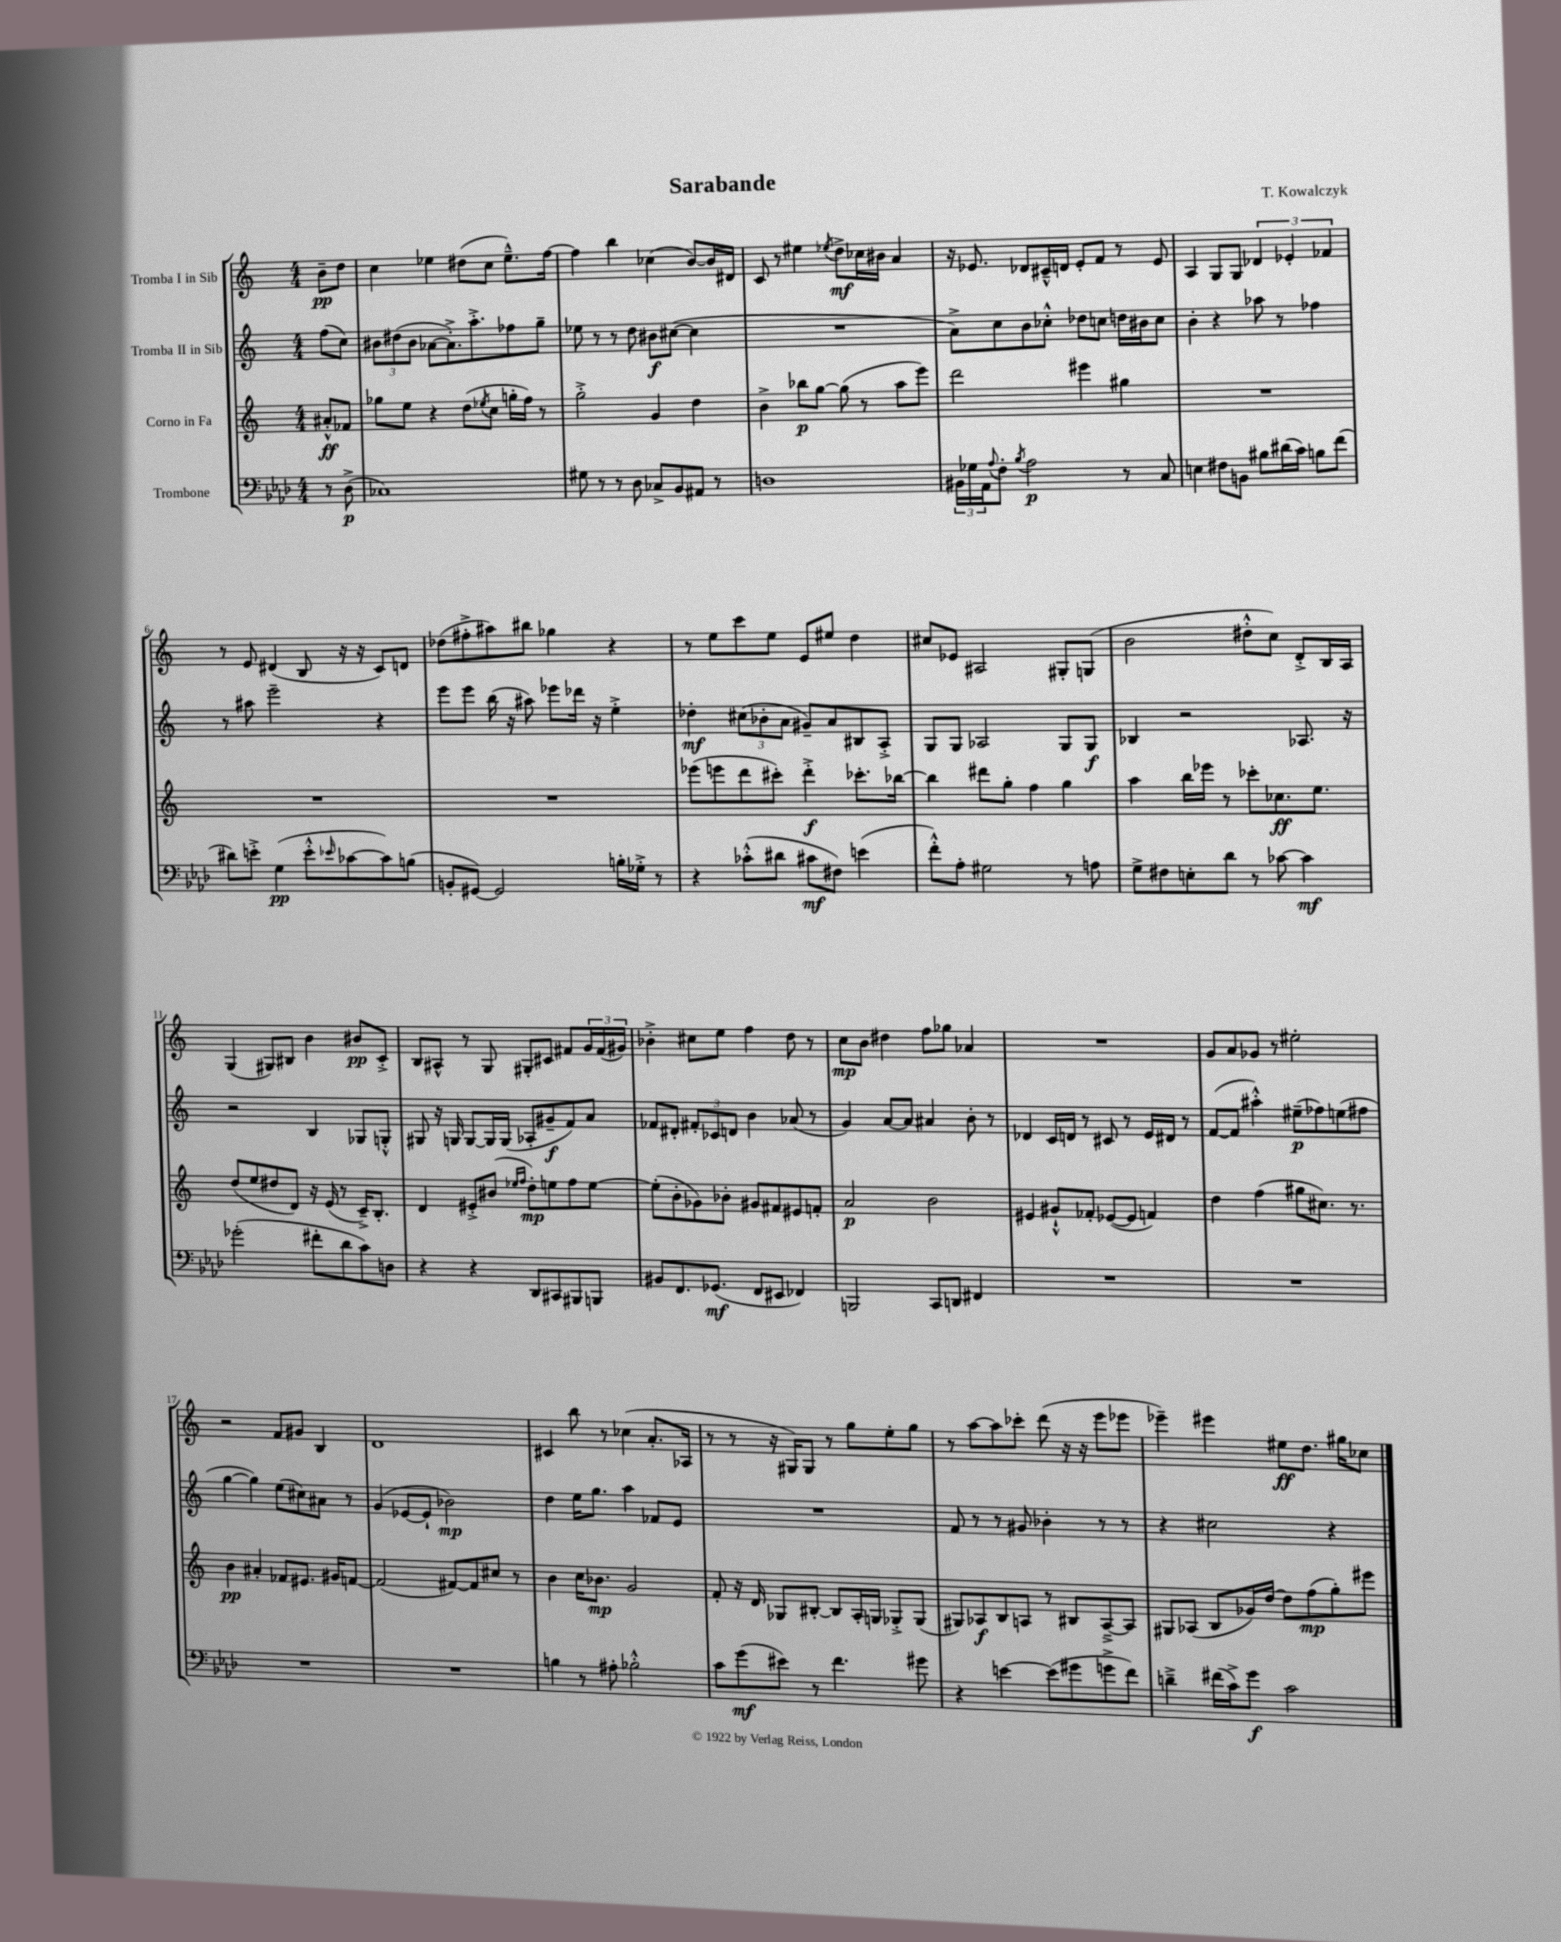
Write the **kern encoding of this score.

**kern	**kern	**kern	**kern
*staff4	*staff3	*staff2	*staff1
*clefF4	*clefG2	*clefG2	*clefG2
*k[b-e-a-d-]	*k[]	*k[]	*k[]
*M4/4	*M4/4	*M4/4	*M4/4
8r	8a#'^^	(8ff	8b~
(8D-^	8f-	8cc)	8dd
=	=	=	=
1C-)	8gg-	12b#	4cc
.	.	(12dd#	.
.	8ee	.	.
.	.	12b#	.
.	4r	[8a-	4ee-
.	.	8.a-'^])	.
.	(8dd	.	(8dd#
.	.	8.aa'^	.
.	8qee-	.	.
.	8cc	.	8cc
.	16gg'	8ff-	8.ee-~^^)
.	16ff)	.	.
.	8r	8gg~	.
.	.	.	[16ff
=	=	=	=
8G#	2gg'^	8ee-	4ff]
8r	.	8r	.
8r	.	8r	4bb
8D-	.	8dd	.
8C-^	4g	8b#	(4cc-
8BB-	.	([8cc#	.
8AA#	4dd	4cc#]	[8b)
8r	.	.	16b]
.	.	.	16d#
=	=	=	=
1D	4b^	1r	8c
.	.	.	8r
.	8bb-	.	4ee#
.	[8gg	.	.
.	.	.	8qee-
.	(8gg]	.	8dd^
.	8r	.	16cc-
.	.	.	16b#
.	8aa	.	4a
.	8eee)	.	.
=	=	=	=
24BB#	2ddd	8a^)	16r
24G-	.	.	.
.	.	.	8.e-
24AA-	.	.	.
8qqA-	.	.	.
8F'	.	8cc	.
8qB-	.	.	.
2A-	.	8b	8d-
.	.	8cc-'^^	16c#~^^
.	.	.	16d
.	4eee#	8dd-	8e-'
.	.	8cc	8f
8r	4gg#	16dd	8r
.	.	16b#	.
8C	.	8cc	8e-
=	=	=	=
4E	1r	4b'	4A
8F#	.	4r	8G
8BB	.	.	8G
8B#	.	8aa-	6d-
(16d#	.	8r	.
.	.	.	6e-'
16c)	.	.	.
8B	.	4ff-	.
.	.	.	6f-
(8f	.	.	.
=	=	=	=
8d#)	1r	8r	8r
8e'^	.	8aa#	8e
(4G	.	2eee~	(4d#
8e'^^	.	.	8B
16qqe-	.	.	.
[8c-	.	.	16r
.	.	.	16r
8c-])	.	4r	8c)
(8B	.	.	8d
=	=	=	=
8BB'	1r	8eee	(8dd-
[8GG#)	.	8eee	8ff#'^
2GG#]	.	(16bb	8aa#)
.	.	16r	.
.	.	8aa#)	8bb#
.	.	8eee-	4gg-
.	.	16ddd-	.
.	.	16r	.
16B'	.	4ee'^	4r
16G-'^	.	.	.
8r	.	.	.
=	=	=	=
4r	(8eee-	4dd-'	8r
.	8eee	.	8ee
(8c-'^^	8ddd	(12cc#	8ccc
.	.	12b-'	.
8d#	8ccc#')	.	8ee
.	.	12a	.
8c#	4ddd'^	8g#~)	8e
8F#)	.	8a	8ee#
(4e	8.ccc-'	8B#	4dd
.	.	8A'^	.
.	[16bb-	.	.
=	=	=	=
8f'^^)	4bb-]	8G	8cc#
8A-'	.	8G	8e-
2G#	8ddd#	2A-	2A#
.	8gg'	.	.
.	4ff	.	.
8r	4gg	8G	8G#'
8A	.	8G	(8G
=	=	=	=
8G^	4aa	4B-	2b
8F#	.	.	.
8E'	16bb	2r	.
.	16eee-	.	.
8d-	8r	.	.
8r	8ccc-'	.	8dd#'^^
[8c-	8.cc-	.	8cc)
4c-]	.	8.A-	8d'^
.	8.ee	.	.
.	.	.	16B
.	.	16r	16A
=	=	=	=
(2g-'	(8dd	2r	(4G
.	8ee	.	.
.	8dd#	.	8G#)
.	8d)	.	8B#
8f#'	16r	4B	4b
.	(16e	.	.
8d-	8r	.	.
8c)	16c~^)	8G-	8b#
.	8.B'	.	.
8D	.	8G'^^	8c'^
=	=	=	=
4r	4d	8G#	8B
.	.	16r	8A#^^
.	.	16G	.
4r	8e#'^	[8G	8r
.	(8b#	16G]	8G
.	.	(16G	.
.	16qqee-	.	.
.	16qqff	.	.
8DD-	8dd')	8A-'	8G#'
8CC#	8ee	8g#~	8c#
8BBB#	8ff	8f)	8f#
8BBB	[8ee	8a	24g
.	.	.	(24f#
.	.	.	24g#)
=	=	=	=
8BB#	(8ee']	8f-	4b-'^
8.FF	8b'	8d#'	.
.	8g-)	12f#'	8cc#
(8.GG-	.	.	.
.	.	12c-	.
.	8b-'	.	8ee
.	.	12d	.
8FF	8g#	4b	4ff
8EE#	8f#	.	.
4FF-)	8e#	(8a-	8dd
.	8f'	8r	8r
=	=	=	=
2BBB	2a	4g)	8cc
.	.	.	8b
.	.	[8a	4dd#
.	.	8a]	.
8CC	2b	4a#	8ff
8DD	.	.	8gg-
4FF#	.	8b'	4a-
.	.	8r	.
=	=	=	=
1r	4e#	4d-	1r
.	8g#`^^	16c	.
.	.	16d	.
.	8f-'	8r	.
.	([8e-	8c#	.
.	8e-]	8r	.
.	4f)	16e	.
.	.	16d#	.
.	.	8r	.
=	=	=	=
1r	4dd	([8f	8g
.	.	8f]	8a
.	(4ff	4aa#'^^)	8g-
.	.	.	8r
.	8gg#	(8ee#~	2ee#'
.	8.cc#)	8ff-)	.
.	.	(8ee	.
.	8.r	.	.
.	.	8ff#	.
=	=	=	=
1r	4b	[4gg	2r
.	4a#'	4gg])	.
.	8f-	(8ee	8f
.	8.e#	8cc#)	8g#
.	.	8a#	4B
.	16g#	.	.
.	[8f	8r	.
=	=	=	=
1r	(2f]	(4g	1d
.	.	[8e-	.
.	.	8e-`]	.
.	[8f#)	2b-)	.
.	8f#]	.	.
.	8cc#	.	.
.	8r	.	.
=	=	=	=
4B	4b	4dd	4c#
8r	16cc	16ee	8bb
.	8.b-	8.gg	.
8A#'	.	.	8r
2B-'^^	2g	4aa	(4cc-
.	.	8f-	8.a'
.	.	8e	.
.	.	.	16A-
=	=	=	=
8c	8f'	1r	8r
(8g	16r	.	8r
.	16d	.	.
8e#)	8G-	.	16r
.	.	.	16G#)
8r	[8B#'	.	8G#
4.f	8B#]	.	8r
.	16A'	.	8gg
.	16G	.	.
.	8G-'^	.	8ee'
8g#	(8G-	.	8gg
=	=	=	=
4r	8G#)	8f	8r
.	8A-	8r	[8aa
[4e	8B	8r	8aa]
.	8A	8g#	8ccc-'
(8e]	8r	4b-'	(8ddd
8g#	8B#	.	16r
.	.	.	16r
8g^	[8A~^	8r	8eee
8f)	8A]	8r	8eee-
=	=	=	=
4d~^	8G#	4r	4eee-~)
.	(8A-	.	.
(16f#	8B	2cc#	4eee#
16c^)	.	.	.
8g	16g-)	.	.
.	[16dd	.	.
2c	8dd]	.	8ee#
.	(8ff	.	8.dd
.	8gg')	4r	.
.	.	.	16gg#
.	8eee#	.	8cc-
==	==	==	==
*-	*-	*-	*-
